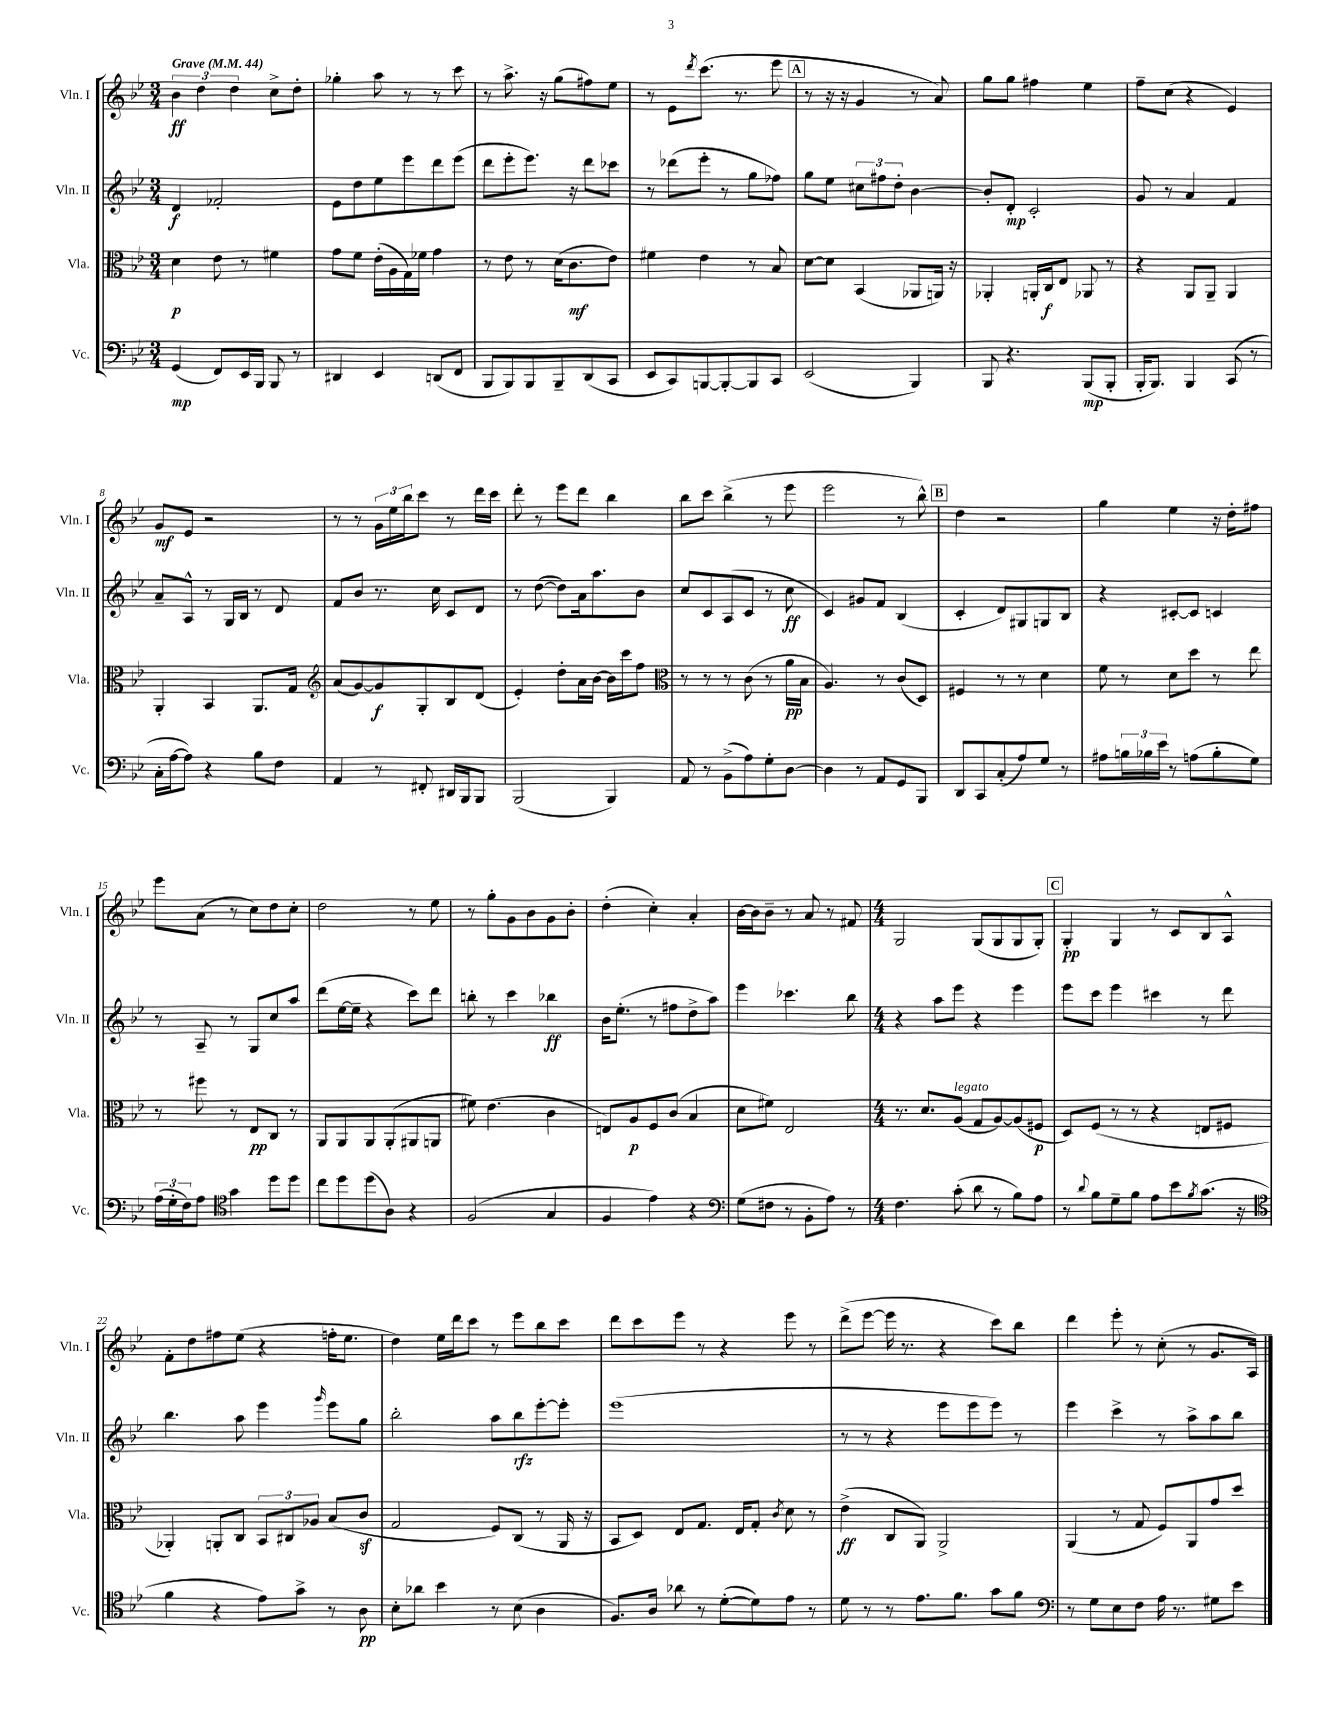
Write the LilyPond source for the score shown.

<<
\new StaffGroup <<
\new Staff = "s0" \with { instrumentName = "Vln. I" shortInstrumentName = "Vln. I" } {
    \clef treble \key bes \major \numericTimeSignature \time 3/4 \tempo "Grave" 4 = 44
    \tuplet 3/2 { bes'4\ff d''4 d''4 } c''8-> d''8-. |
    ges''4-. a''8 r8 r8 c'''8 |
    r8 a''8.-> r16 g''8( fis''8) ees''8 |
    r8 ees'8 \acciaccatura { d'''8 } c'''8.( r8. ees'''8 |
    \mark \markup { \box "A" } r8 r16 r16 g'4 r8 a'8) |
    g''8 g''8 fis''4 ees''4 |
    f''8-- c''8( r4 ees'4) |
    g'8\mf ees'8 r2 |
    r8 r8 \tuplet 3/2 { g'16 ees''16 bes''16 } c'''8 r8 d'''16 c'''16 |
    d'''8-. r8 ees'''8 d'''8 bes''4 |
    bes''8 c'''8 bes''4->( r8 ees'''8 |
    ees'''2 r8 bes''8-^) |
    \mark \markup { \box "B" } d''4 r2 |
    g''4 ees''4 r16 d''16-. fis''8 |
    ees'''8 a'8( r8 c''8) d''8 c''8-. |
    d''2 r8 ees''8 |
    r8 g''8-. g'8 bes'8 g'8 bes'8-. |
    d''4-.( c''4-.) a'4-. |
    bes'16~ bes'16 bes'8-- r8 a'8 r8 fis'8 |
    \numericTimeSignature \time 4/4 g2 g8( g8 g8 g8-.) |
    \mark \markup { \box "C" } g4-.\pp g4 r8 c'8 bes8 a8-^ |
    f'8-. d''8 fis''8 ees''8( r4 f''16-. ees''8. |
    d''4) ees''16 d'''16 c'''8 r8 ees'''8 bes''8 c'''8 |
    d'''8 c'''8 ees'''8 r8 r4 ees'''8 r8 |
    d'''8->( ees'''8~ ees'''16 r8. r4 c'''8) bes''8 |
    d'''4 ees'''8-. r8 c''8-.( r8 g'8. a16) \bar "|." |
}
\new Staff = "s1" \with { instrumentName = "Vln. II" shortInstrumentName = "Vln. II" } {
    \clef treble \key bes \major \numericTimeSignature \time 3/4
    d'4\f fes'2-. |
    ees'8 d''8 ees''8 ees'''8 d'''8 ees'''8( |
    d'''8 ees'''8-. ees'''8.) r16 d'''8 ces'''8 |
    r8 des'''8( ees'''8-. r8 g''8 fes''8) |
    \mark \markup { \box "A" } g''8 ees''8 \tuplet 3/2 { cis''8 fis''8 d''8-. } bes'4~ |
    bes'8-. d'8-.\mp c'2-. |
    g'8 r8 a'4 f'4 |
    a'8-- a8-^ r8 g16 bes16 r8 d'8 |
    f'8 bes'8 r8. c''16 c'8 d'8 |
    r8 d''8~( d''8) a'16 a''8. bes'8 |
    c''8 c'8 a8( c'8 r8 c''8\ff |
    c'4) gis'8 f'8 bes4( |
    \mark \markup { \box "B" } c'4-. d'8) gis8 g8 bes8 |
    r4 cis'8~-. cis'8 c'4 |
    r8 a8-- r8 g8 c''8 a''8 |
    d'''8( ees''16~ ees''16-- r4 c'''8) d'''8 |
    b''8-. r8 c'''4 bes''4\ff |
    bes'16 ees''8.-.( r8 fis''8 d''8-> a''8) |
    ees'''4 ces'''4. bes''8 |
    \numericTimeSignature \time 4/4 r4 a''8 ees'''8 r4 ees'''4 |
    \mark \markup { \box "C" } ees'''8 c'''8 ees'''4 cis'''4 r8 d'''8 |
    bes''4. a''8 ees'''4 \grace { g'''16 } ees'''8 g''8 |
    bes''2-. a''8 bes''8\rfz ees'''8~-. ees'''8-. |
    ees'''1( |
    r8 r8 r4 ees'''8 ees'''8 ees'''8) r8 |
    ees'''4 c'''4-> r8 a''8-> a''8 bes''8 \bar "|." |
}
\new Staff = "s2" \with { instrumentName = "Vla." shortInstrumentName = "Vla." } {
    \clef alto \key bes \major \numericTimeSignature \time 3/4
    d'4\p ees'8 r8 fis'4 |
    g'8 f'8 ees'16-.( a16 g16) fes'16 g'4 |
    r8 ees'8 r8 d'16( c'8.\mf ees'8) |
    fis'4 ees'4 r8 bes8 |
    \mark \markup { \box "A" } d'8~ d'8 bes,4( aes,8 a,16) r16 |
    aes,4-. a,16-. c16\f ees8 aes,8 r8 |
    r4 a,8 a,8-- a,4 |
    a,4-. bes,4 a,8. g16 |
    \clef treble a'8( g'8~) g'8\f g8-. bes8 d'8( |
    ees'4-.) d''8-. a'16 bes'16~ bes'16 c'''16 f''8 |
    \clef alto r8 r8 r8 c'8( r8 a'16\pp bes16 |
    a4.) r8 c'8( d8) |
    \mark \markup { \box "B" } fis4 r8 r8 d'4 |
    f'8 r8 d'8 d''8 r8 ees''8 |
    r8 fis''8 r8 ees8\pp c8 r8 |
    a,8 a,8 a,8 a,8-.( ais,8 a,8 |
    fis'8) ees'4.( c'4 |
    e8) a8\p f8 c'8( bes4 |
    d'8 fis'8) ees2 |
    \numericTimeSignature \time 4/4 r8. d'8. a8^\markup { \italic "legato" }( g8 a8~) a8( fis8\p |
    \mark \markup { \box "C" } d8) f8( r8 r8 r4 e8 fis8 |
    aes,4-.) a,8-. c8 \tuplet 3/2 { bes,8 cis8 aes8 } bes8( c'8\sf |
    g2 f8) c8( r8 a,16 r16 |
    bes,8 d8) ees8 g8. ees16 g8-. \acciaccatura { c'8 } d'8 r8 |
    ees'4->\ff( c8 a,8) a,2-> |
    a,4( r8 g8 f8) a,8 g'8 d''8 \bar "|." |
}
\new Staff = "s3" \with { instrumentName = "Vc." shortInstrumentName = "Vc." } {
    \clef bass \key bes \major \numericTimeSignature \time 3/4
    g,4\mp( f,8) ees,16 bes,,16 bes,,8 r8 |
    dis,4 ees,4 d,8( f,8 |
    bes,,8 bes,,8) bes,,8 bes,,8-- d,8( c,8 |
    ees,8 c,8) b,,8~ b,,8~-. b,,8 c,8 |
    \mark \markup { \box "A" } ees,2( bes,,4) |
    bes,,8 r4. bes,,8\mp( bes,,8-. |
    bes,,16-. bes,,8.) bes,,4 c,8( r8 |
    c16-. a16~ a8) r4 bes8 f8 |
    a,4 r8 fis,8-. dis,16 bes,,16 bes,,8 |
    bes,,2( bes,,4) |
    a,8 r8 bes,8->( a8) g8-. d8~ |
    d4 r8 a,8 g,8 bes,,8 |
    \mark \markup { \box "B" } d,8 c,8 c8-.( a8) g8 r8 |
    ais8 \tuplet 3/2 { b16 bes16 ees'16 } r8 a8( bes8-. g8) |
    \tuplet 3/2 { a16( g16-. f16) } a8 \clef tenor g'4 d''8 d''8 |
    c''8 d''8 d''8( a8) r4 |
    f2( g4 |
    f4 ees'4) r4 |
    \clef bass g8( fis8 r8 bes,8-. a8) r8 |
    \numericTimeSignature \time 4/4 f4. c'8-.( d'8 r8 bes8) a8 |
    \mark \markup { \box "C" } r8 \appoggiatura { d'8 } bes8 g8-- bes8 a8 ees'8 \acciaccatura { bes8 } c'8.( r16 |
    \clef tenor f'4 r4 ees'8) g'8-> r8 a8\pp |
    bes8-. aes'8 bes'4 r8 bes8( a4 |
    f8.) a16 aes'8 r8 d'8~-.( d'8) ees'8 r8 |
    d'8 r8 r8 ees'8. f'8. g'8 f'8 |
    \clef bass r8 g8 ees8 f8 a16 r8. gis8 ees'8 \bar "|." |
}
>>
>>
